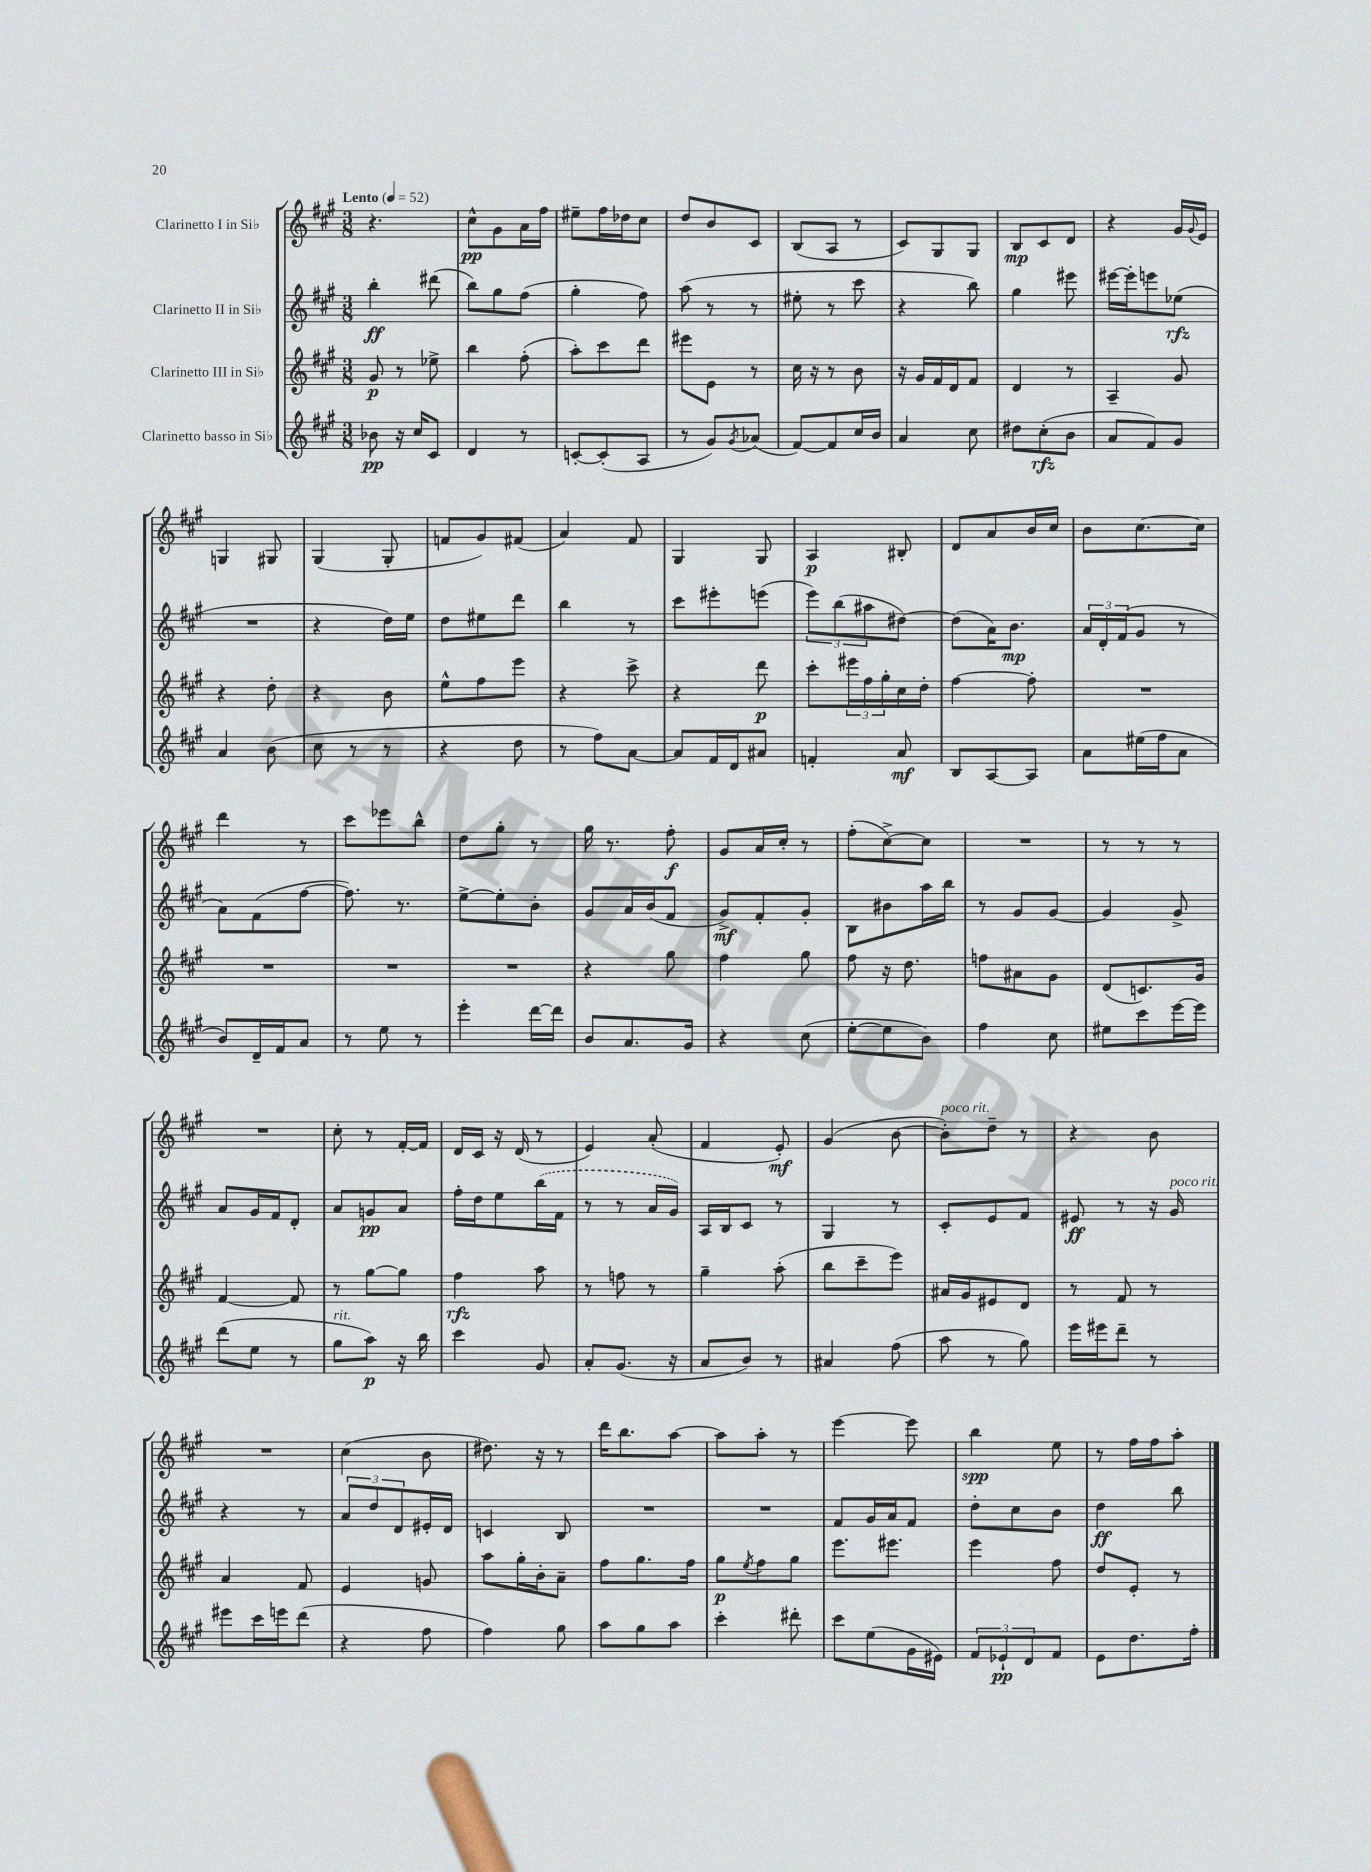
<<
\new StaffGroup <<
\new Staff = "s0" \with { instrumentName = "Clarinetto I in Sib" } {
    \clef treble \key a \major \numericTimeSignature \time 3/8 \tempo "Lento" 4 = 52
    r4. |
    cis''8-^\pp gis'8 a'16 fis''16 |
    eis''8-- fis''16 des''16 cis''8 |
    d''8 b'8 cis'8 |
    b8( a8 r8 |
    cis'8) gis8 gis8 |
    b8\mp cis'8 d'8 |
    r4 gis'16 \appoggiatura { gis'8 } e'16 |
    g4 gis8 |
    gis4( gis8-. |
    f'8 gis'8) fis'8( |
    a'4) fis'8 |
    gis4 gis8 |
    a4\p bis8-. |
    d'8 a'8 b'16 cis''16 |
    b'8 cis''8.~ cis''16 |
    d'''4 r8 |
    cis'''8 ees'''8 b''8-^ |
    d''8 gis''8-. r8 |
    gis''16 r8. fis''8-.\f |
    gis'8 a'16 cis''16-. r8 |
    fis''8-.( cis''8~->) cis''8 |
    R4. |
    r8 r8 r8 |
    R4. |
    cis''8-. r8 fis'16~-. fis'16 |
    d'16 cis'16 r16 d'16( r8 |
    e'4) a'8-.( |
    fis'4 e'8-.\mf) |
    gis'4( b'8~ |
    b'8-.^\markup { \italic "poco rit." }) d''8-- r8 |
    r4 b'8 |
    R4. |
    cis''4( b'8 |
    dis''8.) r16 r8 |
    d'''16 b''8. a''8~ |
    a''8 a''8-. r8 |
    e'''4~ e'''8 |
    b''4\spp e''8 |
    r8 fis''16 fis''16 a''8-. \bar "|." |
}
\new Staff = "s1" \with { instrumentName = "Clarinetto II in Sib" } {
    \clef treble \key a \major \numericTimeSignature \time 3/8
    b''4-.\ff dis'''8( |
    b''8) gis''8 fis''8( |
    gis''4-. fis''8) |
    a''8( r8 r8 |
    eis''8-. r8 cis'''8 |
    r4 b''8) |
    gis''4 eis'''8 |
    eis'''16~ eis'''16-. e'''8 ees''8\rfz( |
    R4. |
    r4 d''16) e''16 |
    d''8 eis''8 d'''8 |
    b''4 r8 |
    cis'''8 eis'''8-. e'''8( |
    \tuplet 3/2 { e'''8) b''8( ais''8 } dis''8~) |
    dis''8( a'16) b'8.\mp |
    \tuplet 3/2 { a'16 d'16-. fis'16( } gis'8 r8 |
    a'8) fis'8( fis''8~ |
    fis''8.) r8. |
    e''8~-> e''8-. b'8-. |
    gis'8 a'16 b'16( fis'8 |
    gis'8->\mf) fis'8-. gis'8-. |
    b8 bis'8 a''16 b''16 |
    r8 gis'8 gis'8~ |
    gis'4 gis'8-> |
    a'8 gis'16 fis'16 d'8-. |
    a'8 g'8\pp a'8 |
    fis''16-. d''16 e''8 \once \slurDashed b''16( fis'16 |
    r8 r8 a'16 gis'16) |
    a16 b16 cis'8 r8 |
    gis4 r8 |
    cis'8-. e'8 fis'8 |
    eis'8\ff r8 r16 gis'16^\markup { \italic "poco rit." } |
    r4 r8 |
    \tuplet 3/2 { a'8 d''8 d'8 } eis'16-. d'16 |
    c'4 b8 |
    R4. |
    R4. |
    fis'8 gis'16 a'16 fis'8 |
    d''8-. cis''8 b'8 |
    d''4\ff b''8 \bar "|." |
}
\new Staff = "s2" \with { instrumentName = "Clarinetto III in Sib" } {
    \clef treble \key a \major \numericTimeSignature \time 3/8
    gis'8\p r8 ees''8-> |
    b''4 fis''8-.( |
    a''8-.) cis'''8 d'''8 |
    eis'''8 e'8 r8 |
    cis''16 r16 r8 b'8 |
    r16 gis'16 fis'16 d'16 fis'8 |
    d'4 r8 |
    a4-- gis'8 |
    r4 d''8-. |
    r4 b'8 |
    e''8-^ fis''8 e'''8 |
    r4 cis'''8-> |
    r4 d'''8\p |
    cis'''8-. \tuplet 3/2 { eis'''16 fis''16 gis''16-. } cis''16 d''16-. |
    fis''4~ fis''8-. |
    R4. |
    R4. |
    R4. |
    R4. |
    r4 gis''8 |
    fis''4 gis''8 |
    fis''8 r16 d''8. |
    f''8 ais'8 gis'8 |
    d'8( c'8.) gis'16 |
    fis'4~ fis'8 |
    r8 gis''8~ gis''8 |
    fis''4\rfz a''8 |
    r8 f''8 r8 |
    gis''4-- a''8-.( |
    b''8 cis'''8-- e'''8) |
    ais'16 gis'16 eis'8 d'8 |
    r8 fis'8 r8 |
    a'4 fis'8 |
    e'4 g'8 |
    a''8 gis''16-. b'16-. a'8-- |
    fis''8 gis''8. fis''16 |
    gis''8\p \acciaccatura { e''8 } fis''8 gis''8 |
    e'''8. eis'''8. |
    e'''4 fis''8 |
    d''8 e'8-. r8 \bar "|." |
}
\new Staff = "s3" \with { instrumentName = "Clarinetto basso in Sib" } {
    \clef treble \key a \major \numericTimeSignature \time 3/8
    bes'8\pp r16 cis''16 cis'8 |
    d'4 r8 |
    c'8~-. c'8-.( a8 |
    r8 gis'8) \acciaccatura { gis'8 } aes'8( |
    fis'8~) fis'8 cis''16 b'16 |
    a'4 cis''8 |
    dis''8 cis''8-.\rfz( b'8 |
    a'8 fis'8) gis'8 |
    a'4 b'8( |
    cis''8 r8 r8 |
    r4 d''8 |
    r8 fis''8) a'8~ |
    a'8 fis'16 d'16 ais'8 |
    f'4-. a'8\mf |
    b8 a8~ a8 |
    a'8 eis''16( fis''16 a'8 |
    b'8) d'16-- fis'16 a'8 |
    r8 e''8 r8 |
    e'''4-. d'''16~ d'''16 |
    b'8 a'8. gis'16 |
    r4 cis''8( |
    e''8~-. e''8 b'8) |
    fis''4 cis''8 |
    eis''8 cis'''8 e'''16~ e'''16 |
    d'''8( e''8 r8 |
    gis''8^\markup { \italic "rit." } a''8\p) r16 b''16 |
    cis'''4 gis'8 |
    a'8-. gis'8.( r16 |
    a'8 b'8) r8 |
    ais'4 fis''8( |
    a''8 r8 gis''8) |
    e'''16 eis'''16 d'''8-- r8 |
    eis'''8 cis'''16 e'''16 d'''8( |
    r4 fis''8 |
    fis''4) gis''8 |
    a''8 gis''8 a''8 |
    cis'''4-. dis'''8-. |
    cis'''8 e''8( gis'16 eis'16) |
    \tuplet 3/2 { fis'8 ees'8-!\pp d'8 } fis'8 |
    e'8 d''8. fis''16-. \bar "|." |
}
>>
>>
\layout { \context { \Score \remove "Bar_number_engraver" } }
